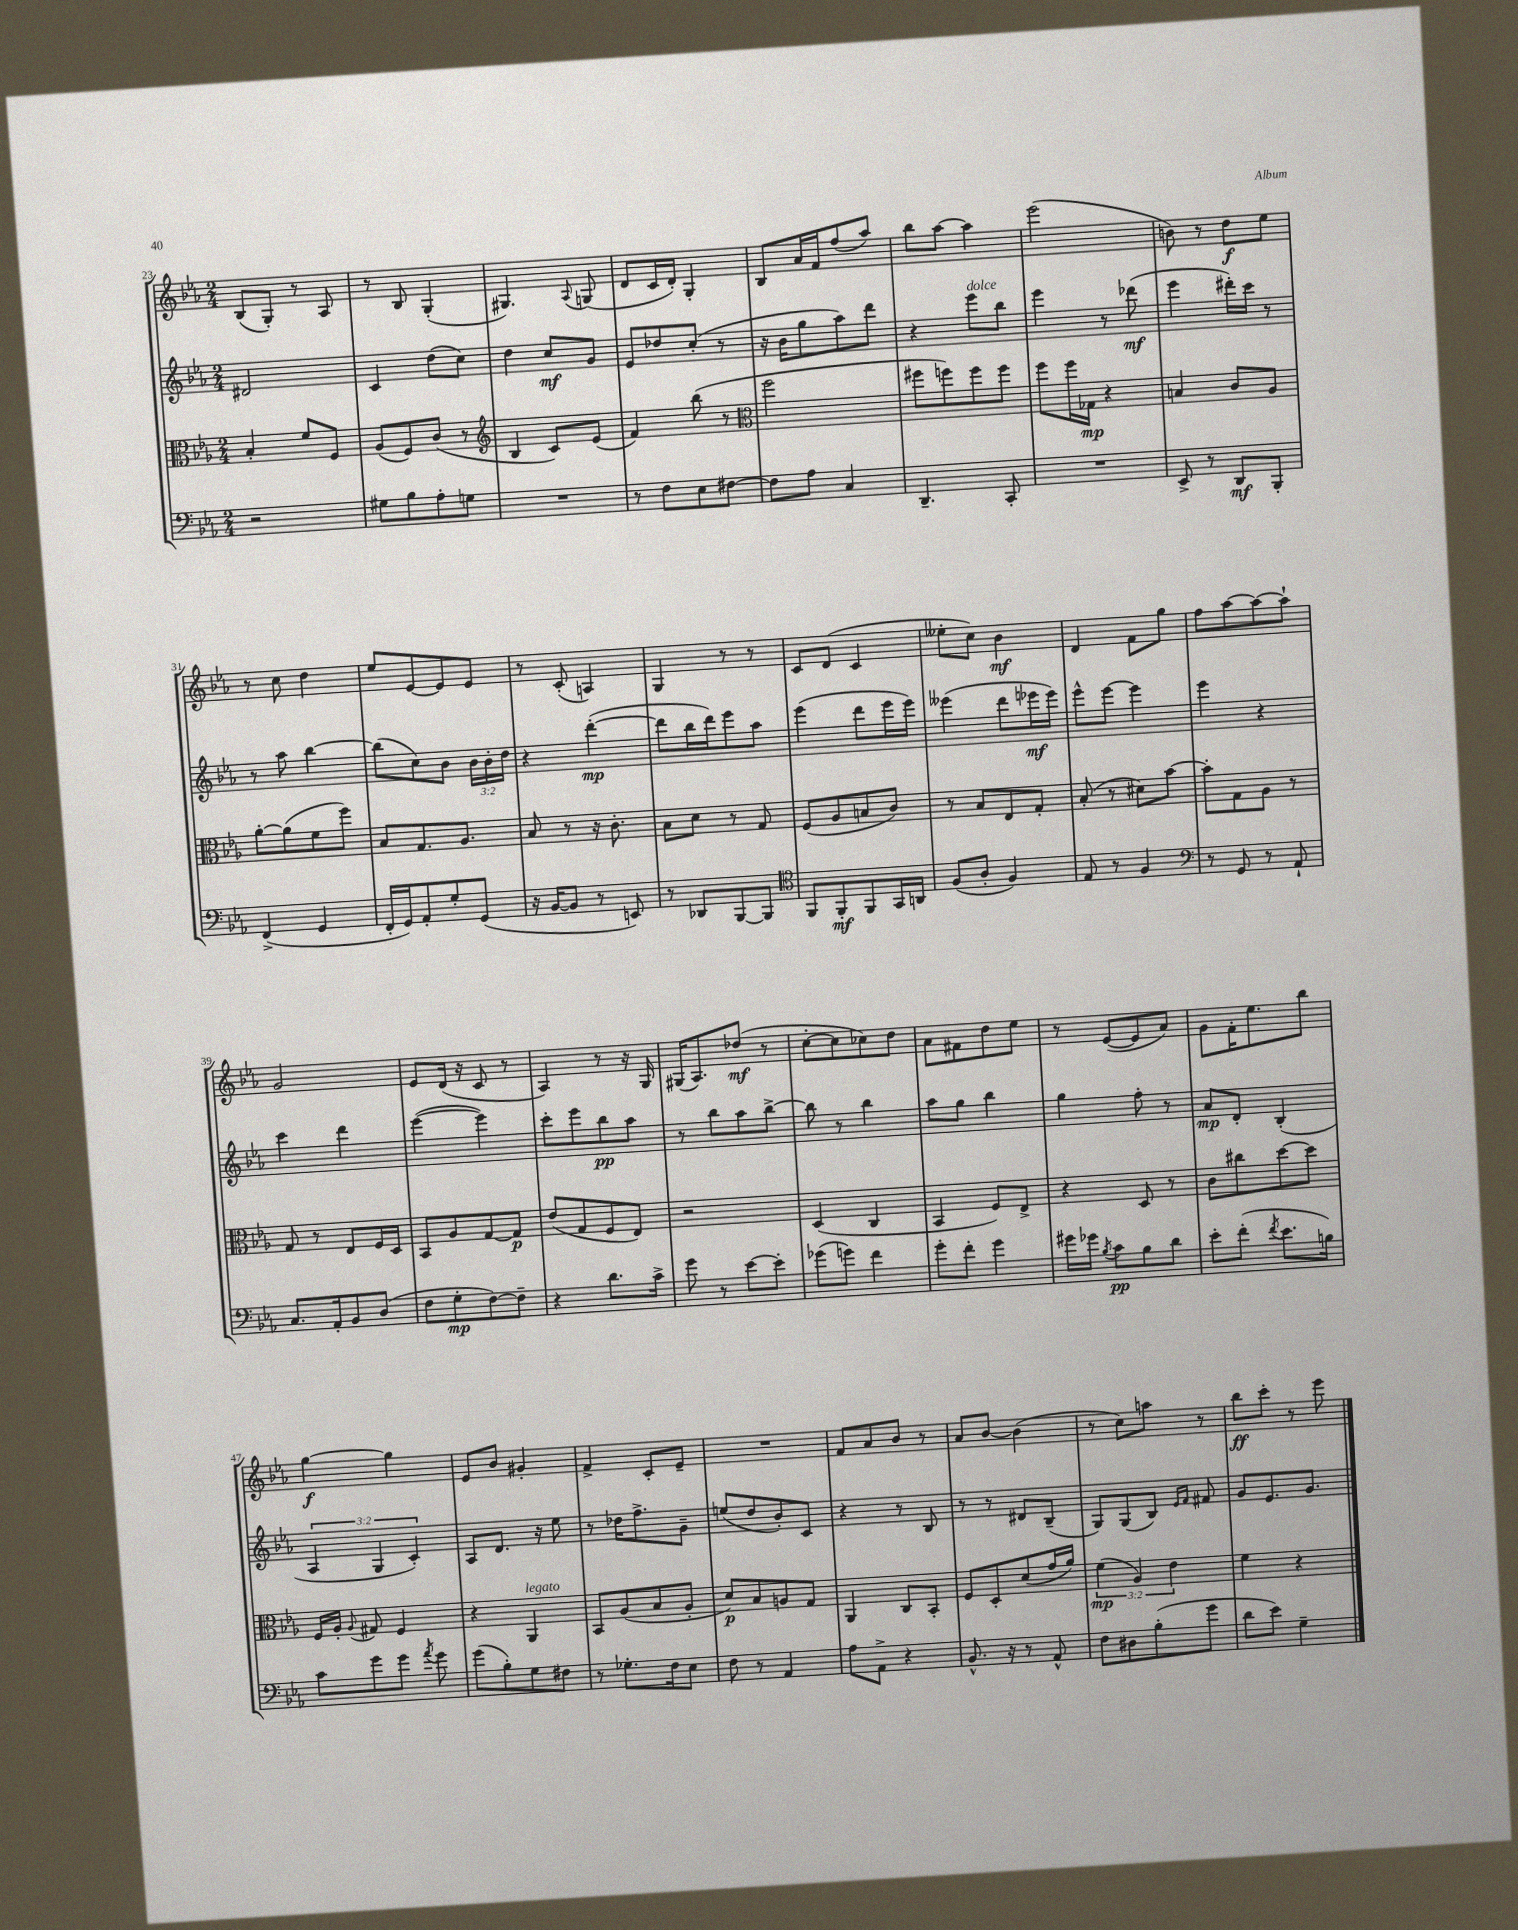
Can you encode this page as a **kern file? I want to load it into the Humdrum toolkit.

**kern	**dynam	**kern	**dynam	**kern	**dynam	**kern	**dynam
*part4	*part4	*part3	*part3	*part2	*part2	*part1	*part1
*staff4	*staff4	*staff3	*staff3	*staff2	*staff2	*staff1	*staff1
*clefF4	*	*clefC3	*	*clefG2	*	*clefG2	*
*k[b-e-a-]	*	*k[b-e-a-]	*	*k[b-e-a-]	*	*k[b-e-a-]	*
*M2/4	*	*M2/4	*	*M2/4	*	*M2/4	*
=23	=23	=23	=23	=23	=23	=23	=23
2r	.	4B-'/	.	2d#X/	.	(8B-/L	.
.	.	.	.	.	.	8G'/J)	.
.	.	8f/L	.	.	.	8r	.
.	.	8F/J	.	.	.	8A-/	.
=24	=24	=24	=24	=24	=24	=24	=24
8G#X\L	.	(8A-/L	.	4c/	.	8r	.
8B-\	.	8F/)	.	.	.	8B-/	.
8A-'\	.	(8c/J	.	(8dd\L	.	(4G'/	.
8Gn\J	.	8r	.	8cc\J)	.	.	.
=25	=25	=25	=25	=25	=25	=25	=25
*	*	*clefG2	*	*	*	*	*
2r	.	4B-/	.	4dd\	.	4.G#X/)	.
.	.	8c/L)	.	8cc/L	mf	.	.
.	.	.	.	.	.	8qqA-/	.
.	.	(8e-/J	.	8g/J	.	(8Gn/	.
=26	=26	=26	=26	=26	=26	=26	=26
8r	.	4f/)	.	8e-/L	.	8d/L	.
8F\L	.	.	.	8dd-X/	.	16c/L	.
.	.	.	.	.	.	16d'/JJ)	.
8E-\	.	(8bb-\	.	(8cc'/J	.	4G'/	.
[8F#X\J	.	8r	.	8r	.	.	.
=27	=27	=27	=27	=27	=27	=27	=27
*	*	*clefC3	*	*	*	*	*
8F#\L]	.	2ff\	.	16r	.	8B-/L	.
.	.	.	.	16b-\KL	.	.	.
8A-\J	.	.	.	8gg\	.	16a-/L	.
.	.	.	.	.	.	16f/J	.
4C/	.	.	.	8aa-\)	.	(8ff/	.
.	.	.	.	8ddd\J	.	8aa-/J)	.
=28	=28	=28	=28	=28	=28	=28	=28
4.DD~/	.	8ff#X\L	.	4r	.	8bb-\L	.
.	.	8ffn\)	.	.	.	[8aa-\J	.
!	!	!	!	!LO:TX:a:i:t=dolce	!	!	!
.	.	8ff\	.	8eee-\L	.	4aa-\]	.
8CC'/	.	8ff\J	.	8bb-\J	.	.	.
=29	=29	=29	=29	=29	=29	=29	=29
2r	.	8ff\L	.	4eee-\	.	(2eee-\	.
.	.	16ff\L	.	.	.	.	.
.	.	16G-X\JJ	mp	.	.	.	.
.	.	4r	.	8r	.	.	.
.	.	.	.	(8ddd-X\	mf	.	.
=30	=30	=30	=30	=30	=30	=30	=30
8EE-^/	.	4Bn/	.	4eee-\	.	8bn\)	.
8r	.	.	.	.	.	8r	.
8DD/L	mf	8c/L	.	16ddd#X'\LL)	.	8dd\L	f
.	.	.	.	16ccc\JJ	.	.	.
8BBB-'/J	.	8A-/J	.	8r	.	8ee-\J	.
!!LO:LB:g=z
=31	=31	=31	=31	=31	=31	=31	=31
(4FF^/	.	[8a-'\L	.	8r	.	8r	.
.	.	(8a-\]	.	8aa-\	.	8cc\	.
4GG/	.	8f\	.	[4bb-\	.	4dd\	.
.	.	8ff\J)	.	.	.	.	.
=32	=32	=32	=32	=32	=32	=32	=32
16FF'/LL	.	8B-/L	.	(8bb-\L]	.	8ee-/L	.
16GG/J)	.	.	.	.	.	.	.
8AA-'/	.	8.G/	.	8cc\)	.	[8e-/	.
8G'/	.	.	.	8b-\J	.	8e-/]	.
.	.	8.A-/J	.	.	.	.	.
(8GG/J	.	.	.	24b-\LL	.	8e-/J	.
.	.	.	.	24b-'\	.	.	.
.	.	.	.	24dd\JJ	.	.	.
=33	=33	=33	=33	=33	=33	=33	=33
16r	.	8B-/	.	4r	.	8r	.
[16BB-/KL	.	.	.	.	.	.	.
8BB-/J]	.	8r	.	.	.	(8c'/	.
8r	.	16r	.	([4ddd'\	mp	4An/)	.
.	.	8.c'\	.	.	.	.	.
8EEn/)	.	.	.	.	.	.	.
=34	=34	=34	=34	=34	=34	=34	=34
8r	.	8B-\L	.	8ddd\L]	.	4G/	.
8DD-X/L	.	8d\J	.	16bb-\L	.	.	.
.	.	.	.	16ddd\J)	.	.	.
[8BBB-/	.	8r	.	8eee-\	.	8r	.
8BBB-/J]	.	8G/	.	8aa-\J	.	8r	.
=35	=35	=35	=35	=35	=35	=35	=35
*clefC4	*	*	*	*	*	*	*
8FF/L	.	(8F/L	.	(4eee-\	.	8c/L	.
8FF'/	mf	8A-/	.	.	.	(8d/J	.
8FF/	.	8Bn/	.	8ddd\L	.	4c/	.
16GG/L	.	8c/J)	.	16eee-\L	.	.	.
16AAn/JJ	.	.	.	16eee-\JJ)	.	.	.
=36	=36	=36	=36	=36	=36	=36	=36
(8F/L	.	8r	.	(4eee--X\	.	8ee--X'\L	.
8A-'/J	.	8B-/L	.	.	.	8cc\J)	.
4F/)	.	8E-/	.	8ddd\L	.	4b-\	mf
.	.	8G'/J	.	16eee-X\L	mf	.	.
.	.	.	.	16eee-\JJ)	.	.	.
=37	=37	=37	=37	=37	=37	=37	=37
8E-/	.	(8B-'/	.	8eee-^^\L	.	4d/	.
8r	.	8r	.	[8eee-\J	.	.	.
4F/	.	8d#X\L)	.	4eee-\]	.	8f\L	.
.	.	[8b-\J	.	.	.	8gg\J	.
=38	=38	=38	=38	=38	=38	=38	=38
*clefF4	*	*	*	*	*	*	*
8r	.	8b-'\L]	.	4eee-\	.	8ff\L	.
8GG/	.	8G\	.	.	.	[8aa-\	.
8r	.	8A-\J	.	4r	.	8aa-\_	.
8AA-`/	.	8r	.	.	.	8aa-`\J]	.
!!LO:LB:g=z
=39	=39	=39	=39	=39	=39	=39	=39
8.C/L	.	8G/	.	4ccc\	.	2g/	.
.	.	8r	.	.	.	.	.
16AA-'/k	.	.	.	.	.	.	.
8BB-/	.	8E-/L	.	4ddd\	.	.	.
(8D/J	.	16F/L	.	.	.	.	.
.	.	16D/JJ	.	.	.	.	.
=40	=40	=40	=40	=40	=40	=40	=40
8F\L	.	8BB-/L	.	([4eee-\	.	8e-/L	.
8G'\	mp	8A-/	.	.	.	(16d/Jk	.
.	.	.	.	.	.	16r	.
[8F\)	.	[8G/	.	4eee-\])	.	8c/	.
8F~\J]	.	8G/J]	p	.	.	8r	.
=41	=41	=41	=41	=41	=41	=41	=41
4r	.	(8e-/L	.	8ccc'\L	.	4A-/)	.
.	.	8G/	.	8eee-\	.	.	.
8.d\L	.	8F/	.	8bb-\	pp	8r	.
.	.	8E-/J)	.	8aa-\J	.	16r	.
16c^\Jk	.	.	.	.	.	16G/	.
=42	=42	=42	=42	=42	=42	=42	=42
8g\	.	2r	.	8r	.	(16G#X/KL	.
.	.	.	.	.	.	8.A-/)	.
8r	.	.	.	8bb-\L	.	.	.
[8e-\L	.	.	.	8aa-\	.	(8dd-X/J	mf
8e-'\J]	.	.	.	[8bb-^\J	.	8r	.
=43	=43	=43	=43	=43	=43	=43	=43
(8g-X\L	.	(4D/	.	8bb-\]	.	[8cc'\L	.
8gn\J)	.	.	.	8r	.	8cc\]	.
4f\	.	4C/	.	4bb-\	.	8cc-X\)	.
.	.	.	.	.	.	8dd\J	.
=44	=44	=44	=44	=44	=44	=44	=44
8g'\L	.	4BB-/	.	8aa-\L	.	8a-\L	.
8f'\J	.	.	.	8gg\J	.	8f#X\	.
4g\	.	8F/L)	.	4bb-\	.	8dd\	.
.	.	8E-^/J	.	.	.	8ee-\J	.
=45	=45	=45	=45	=45	=45	=45	=45
16g#X\LL	.	4r	.	4gg\	.	8r	.
16g-X\JJ	.	.	.	.	.	.	.
8qB-/	.	.	.	.	.	.	.
8c\L	pp	.	.	.	.	([8e-/L	.
8B-\	.	8D/	.	8ff'\	.	8e-/]	.
8d\J	.	8r	.	8r	.	8a-/J)	.
=46	=46	=46	=46	=46	=46	=46	=46
8e-'\L	.	8c\L	.	8a-/L	mp	8g\L	.
(8f'\J	.	8cc#X\	.	8d'/J	.	16f'\K	.
.	.	.	.	.	.	8.ee-\	.
8qf/	.	.	.	.	.	.	.
8.e-\L	.	[8dd\	.	(4B-'/	.	.	.
.	.	8dd\J]	.	.	.	8bb-\J	.
16Bn\Jk)	.	.	.	.	.	.	.
!!LO:LB:g=z
=47	=47	=47	=47	=47	=47	=47	=47
8c\L	.	16F/LL	.	6A-/	.	[4gg\	f
.	.	16A-'/JJ	.	.	.	.	.
.	.	8qqA-/	.	.	.	.	.
8g\	.	8G#X/	.	.	.	.	.
.	.	.	.	6G/	.	.	.
8g\J	.	4F/	.	.	.	4gg\]	.
.	.	.	.	6c'/)	.	.	.
8qa-/	.	.	.	.	.	.	.
8g\	.	.	.	.	.	.	.
=48	=48	=48	=48	=48	=48	=48	=48
(8g\L	.	4r	.	8A-/L	.	8e-/L	.
8B-'\)	.	.	.	8.d/J	.	8b-/J	.
!	!	!LO:TX:a:i:t=legato	!	!	!	!	!
8G\	.	4AA-/	.	.	.	4g#X'/	.
.	.	.	.	16r	.	.	.
8F#X\J	.	.	.	8ee-\	.	.	.
=49	=49	=49	=49	=49	=49	=49	=49
8r	.	8BB-/L	.	8r	.	4f^/	.
8.G-X'\L	.	(8A-/	.	16dd-X\KL	.	.	.
.	.	.	.	8.ff^\	.	.	.
.	.	8B-/	.	.	.	8c'/L	.
16F\k	.	.	.	.	.	.	.
8E-\J	.	8A-'/J	.	8g~\J	.	8e-~/J	.
=50	=50	=50	=50	=50	=50	=50	=50
8F\	.	8d/L)	p	(8een/L	.	2r	.
8r	.	8B-/	.	8dd/	.	.	.
4AA-/	.	8An/	.	8b-'/)	.	.	.
.	.	8G/J	.	8c/J	.	.	.
=51	=51	=51	=51	=51	=51	=51	=51
8A-\L	.	4AA-/	.	4r	.	8f/L	.
8AA-^\J	.	.	.	.	.	8a-/	.
4r	.	8C/L	.	8r	.	8b-/J	.
.	.	8BB-'/J	.	8B-/	.	8r	.
=52	=52	=52	=52	=52	=52	=52	=52
8.BB-^^/	.	8F/L	.	8r	.	8a-/L	.
.	.	8D'/	.	8r	.	[8b-/J	.
16r	.	.	.	.	.	.	.
8r	.	(8d/	.	8d#X/L	.	(4b-\]	.
8AA-^^/	.	16g/L	.	(8B-~/J	.	.	.
.	.	16a-/JJ)	.	.	.	.	.
=53	=53	=53	=53	=53	=53	=53	=53
8F\L	.	(6f\	mp	8G/L)	.	8r	.
8D#X\	.	.	.	(8G/	.	8cc\L)	.
.	.	6A-/)	.	.	.	.	.
(8B-'\	.	.	.	8B-/J)	.	8aan\J	.
.	.	6e-\	.	.	.	.	.
.	.	.	.	16qqe-/LL	.	.	.
.	.	.	.	16qqf/JJ	.	.	.
8g\J	.	.	.	8f#X/	.	8r	.
=54	=54	=54	=54	=54	=54	=54	=54
8d\L	.	4f\	.	8g/L	.	8bb-\L	ff
8e-\J)	.	.	.	8.e-/	.	8ccc'\J	.
4G~\	.	4r	.	.	.	8r	.
.	.	.	.	8.g/J	.	.	.
.	.	.	.	.	.	8eee-\	.
==	==	==	==	==	==	==	==
*-	*-	*-	*-	*-	*-	*-	*-
